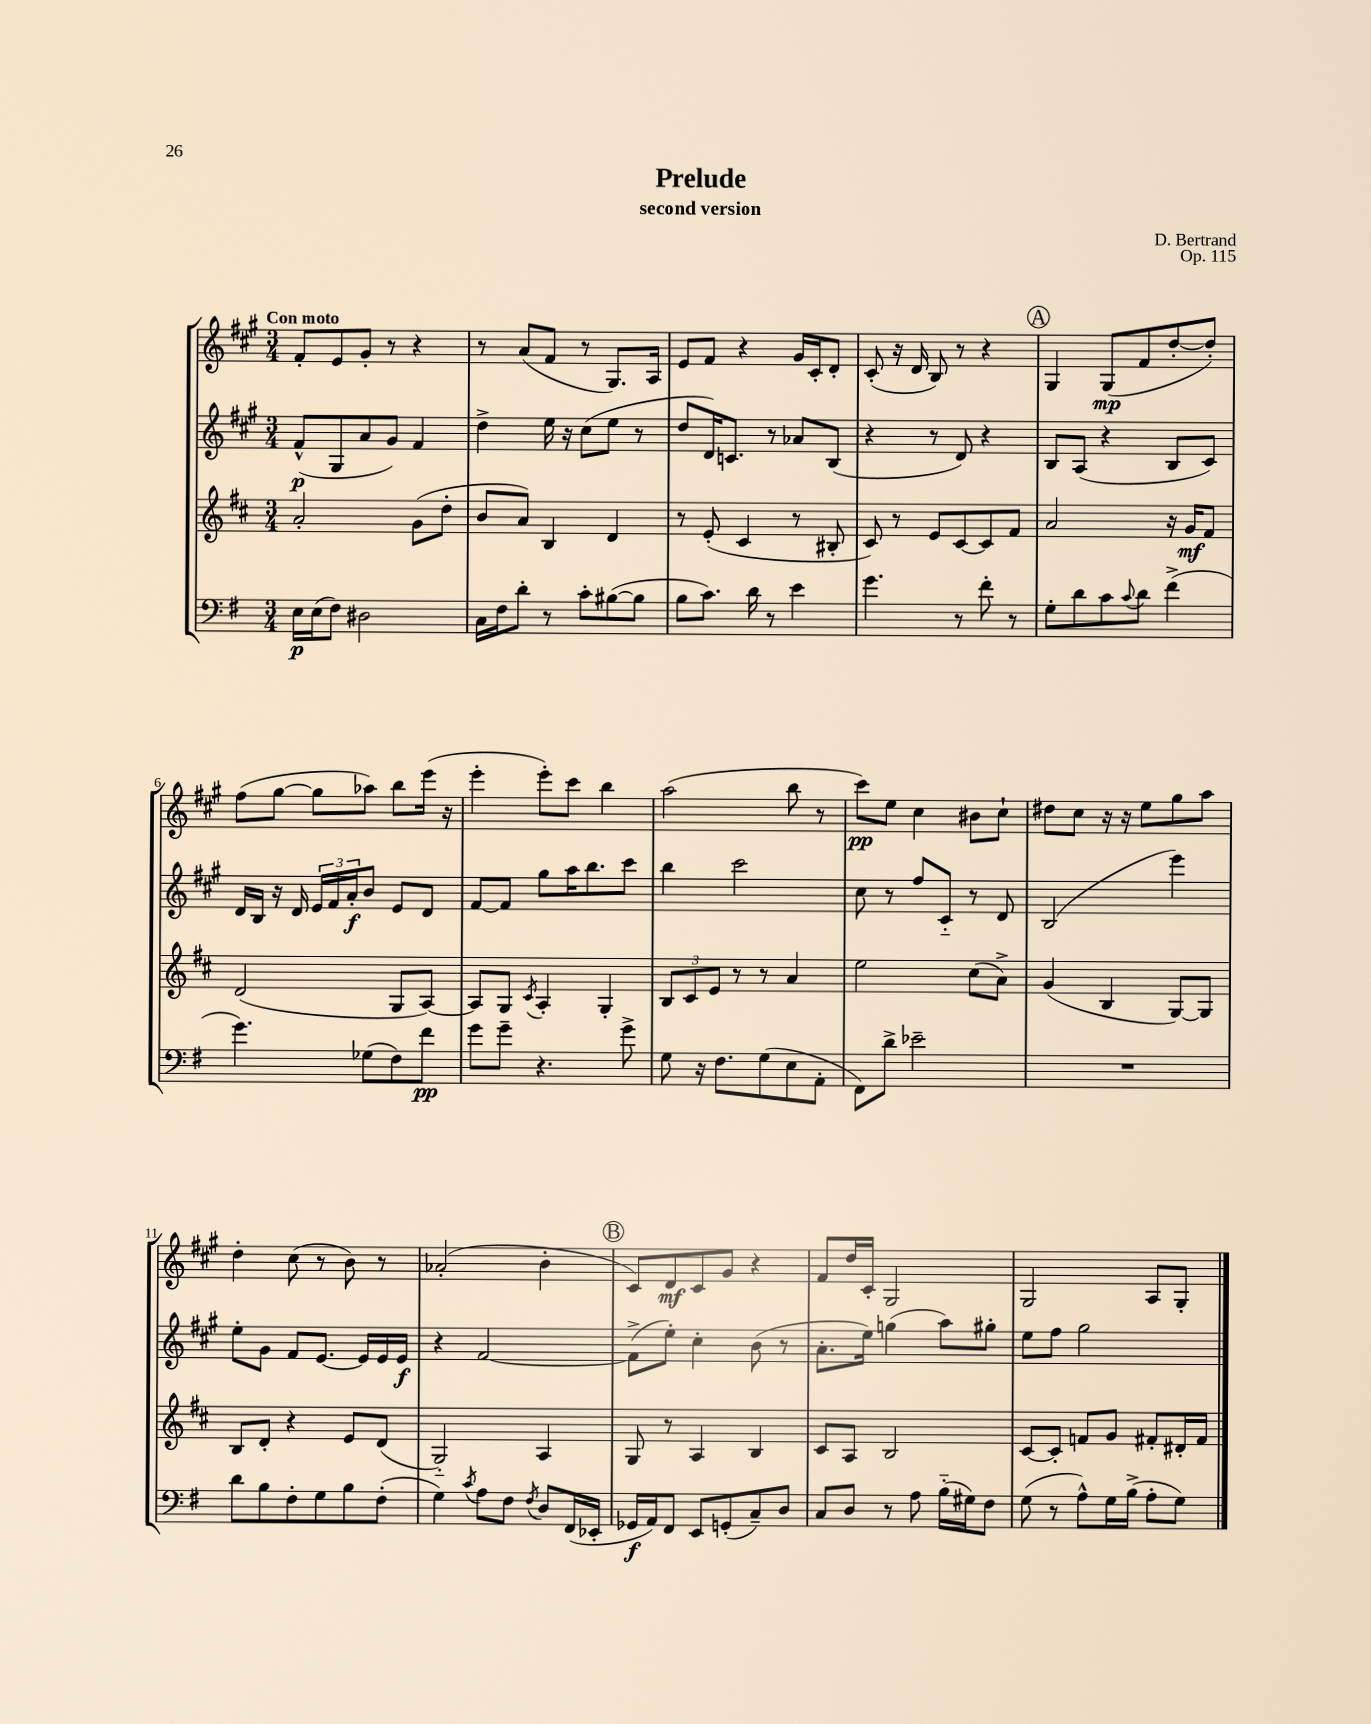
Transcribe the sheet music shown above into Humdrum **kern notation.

**kern	**kern	**kern	**kern
*staff4	*staff3	*staff2	*staff1
*clefF4	*clefG2	*clefG2	*clefG2
*k[f#]	*k[f#c#]	*k[f#c#g#]	*k[f#c#g#]
*M3/4	*M3/4	*M3/4	*M3/4
16E	2a'	(8f#^^	8f#'
(16E	.	.	.
8F#)	.	8G#	8e
2D#	.	8a	8g#'
.	.	8g#)	8r
.	(8g	4f#	4r
.	8dd'	.	.
=	=	=	=
16C	8b	4dd^	8r
16F#	.	.	.
8d'	8a)	.	(8a
8r	4B	16ee	8f#
.	.	16r	.
8c'	.	(8cc#	8r
([8B#	4d	8ee	8.G#)
8B#]	.	8r	.
.	.	.	16A
=	=	=	=
8B	8r	8dd	8e
8.c)	(8e'	16d)	8f#
.	.	8.c	.
.	4c#	.	4r
16d	.	.	.
8r	.	8r	.
4e	8r	8a-	16g#
.	.	.	16c#'
.	8B#'	(8B	8d'
=	=	=	=
4.g	8c#)	4r	(8c#'
.	8r	.	16r
.	.	.	16d
.	8e	8r	8B)
8r	[8c#	8d)	8r
8f#'	8c#]	4r	4r
8r	8f#	.	.
=	=	=	=
8G'	2a	8B	4G#
8d	.	(8A	.
8c	.	4r	(8G#
8qqc	.	.	.
8d	.	.	8f#
(4f#^	16r	8B	[8dd'
.	16g	.	.
.	8f#	8c#)	8dd'])
=	=	=	=
4.g)	(2d	16d	(8ff#
.	.	16B	.
.	.	16r	[8gg#
.	.	16d	.
.	.	24e	8gg#]
.	.	24f#	.
.	.	24a'	.
(8G-	.	8b	8aa-)
8F#)	8G	8e	8bb
8f#	[8A)	8d	(16eee
.	.	.	16r
=	=	=	=
8g	8A]	[8f#	4eee'
8g~	8G	8f#]	.
.	8qc#	.	.
4.r	4A'	8gg#	8eee')
.	.	16aa	8ccc#
.	.	8.bb	.
.	4G'	.	4bb
8g^	.	8ccc#	.
=	=	=	=
8G	12B	4bb	(2aa
.	12c#	.	.
16r	.	.	.
.	12e	.	.
8.F#	.	.	.
.	8r	2ccc#	.
(8G	8r	.	.
8E	4a	.	8bb
8AA'	.	.	8r
=	=	=	=
8FF#)	2ee	8cc#	8ccc#)
8d^	.	8r	8ee
2e-~	.	8ff#	4cc#
.	.	8c#'~	.
.	(8cc#	8r	8b#
.	8a^)	8d	8cc#`
=	=	=	=
2.r	(4g	(2B	8dd#
.	.	.	8cc#
.	4B	.	16r
.	.	.	16r
.	.	.	8ee
.	[8G)	4eee)	8gg#
.	8G]	.	8aa
=	=	=	=
8d	8B	8ee'	4dd'
8B	8d'	8g#	.
8F#'	4r	8f#	(8cc#
8G	.	[8.e	8r
8B	8e	.	8b)
.	.	16e]	.
(8F#'	(8d	16e	8r
.	.	16e	.
=	=	=	=
4G)	2G'~)	4r	(2a-'
8qc	.	.	.
8A	.	[2f#	.
8F#	.	.	.
8qF#	.	.	.
8D	4A	.	4b'
(16FF#	.	.	.
16EE-'	.	.	.
=	=	=	=
16GG-	8G	(8f#^]	8c#)
16AA)	.	.	.
8FF#	8r	8ee')	8d
8EE	4A	4cc#'	8c#
(8GG'	.	.	8g#
8C~)	4B	(8b	4r
8D	.	8r	.
=	=	=	=
8C	8c#	8.a'	8f#
8D	8A	.	16dd
.	.	16ee)	16c#'
8r	2B	(4gg	2G#
8A	.	.	.
(16B'~	.	8aa)	.
16G#)	.	.	.
8F#	.	8gg#'	.
=	=	=	=
(8G	[8c#	8ee	2G#
8r	8c#']	8ff#	.
8A^^)	8f	2gg#	.
16G	8g	.	.
(16B^	.	.	.
8A'	8f#'	.	8A
8G)	16d#'	.	8G#'
.	16f#	.	.
==	==	==	==
*-	*-	*-	*-
